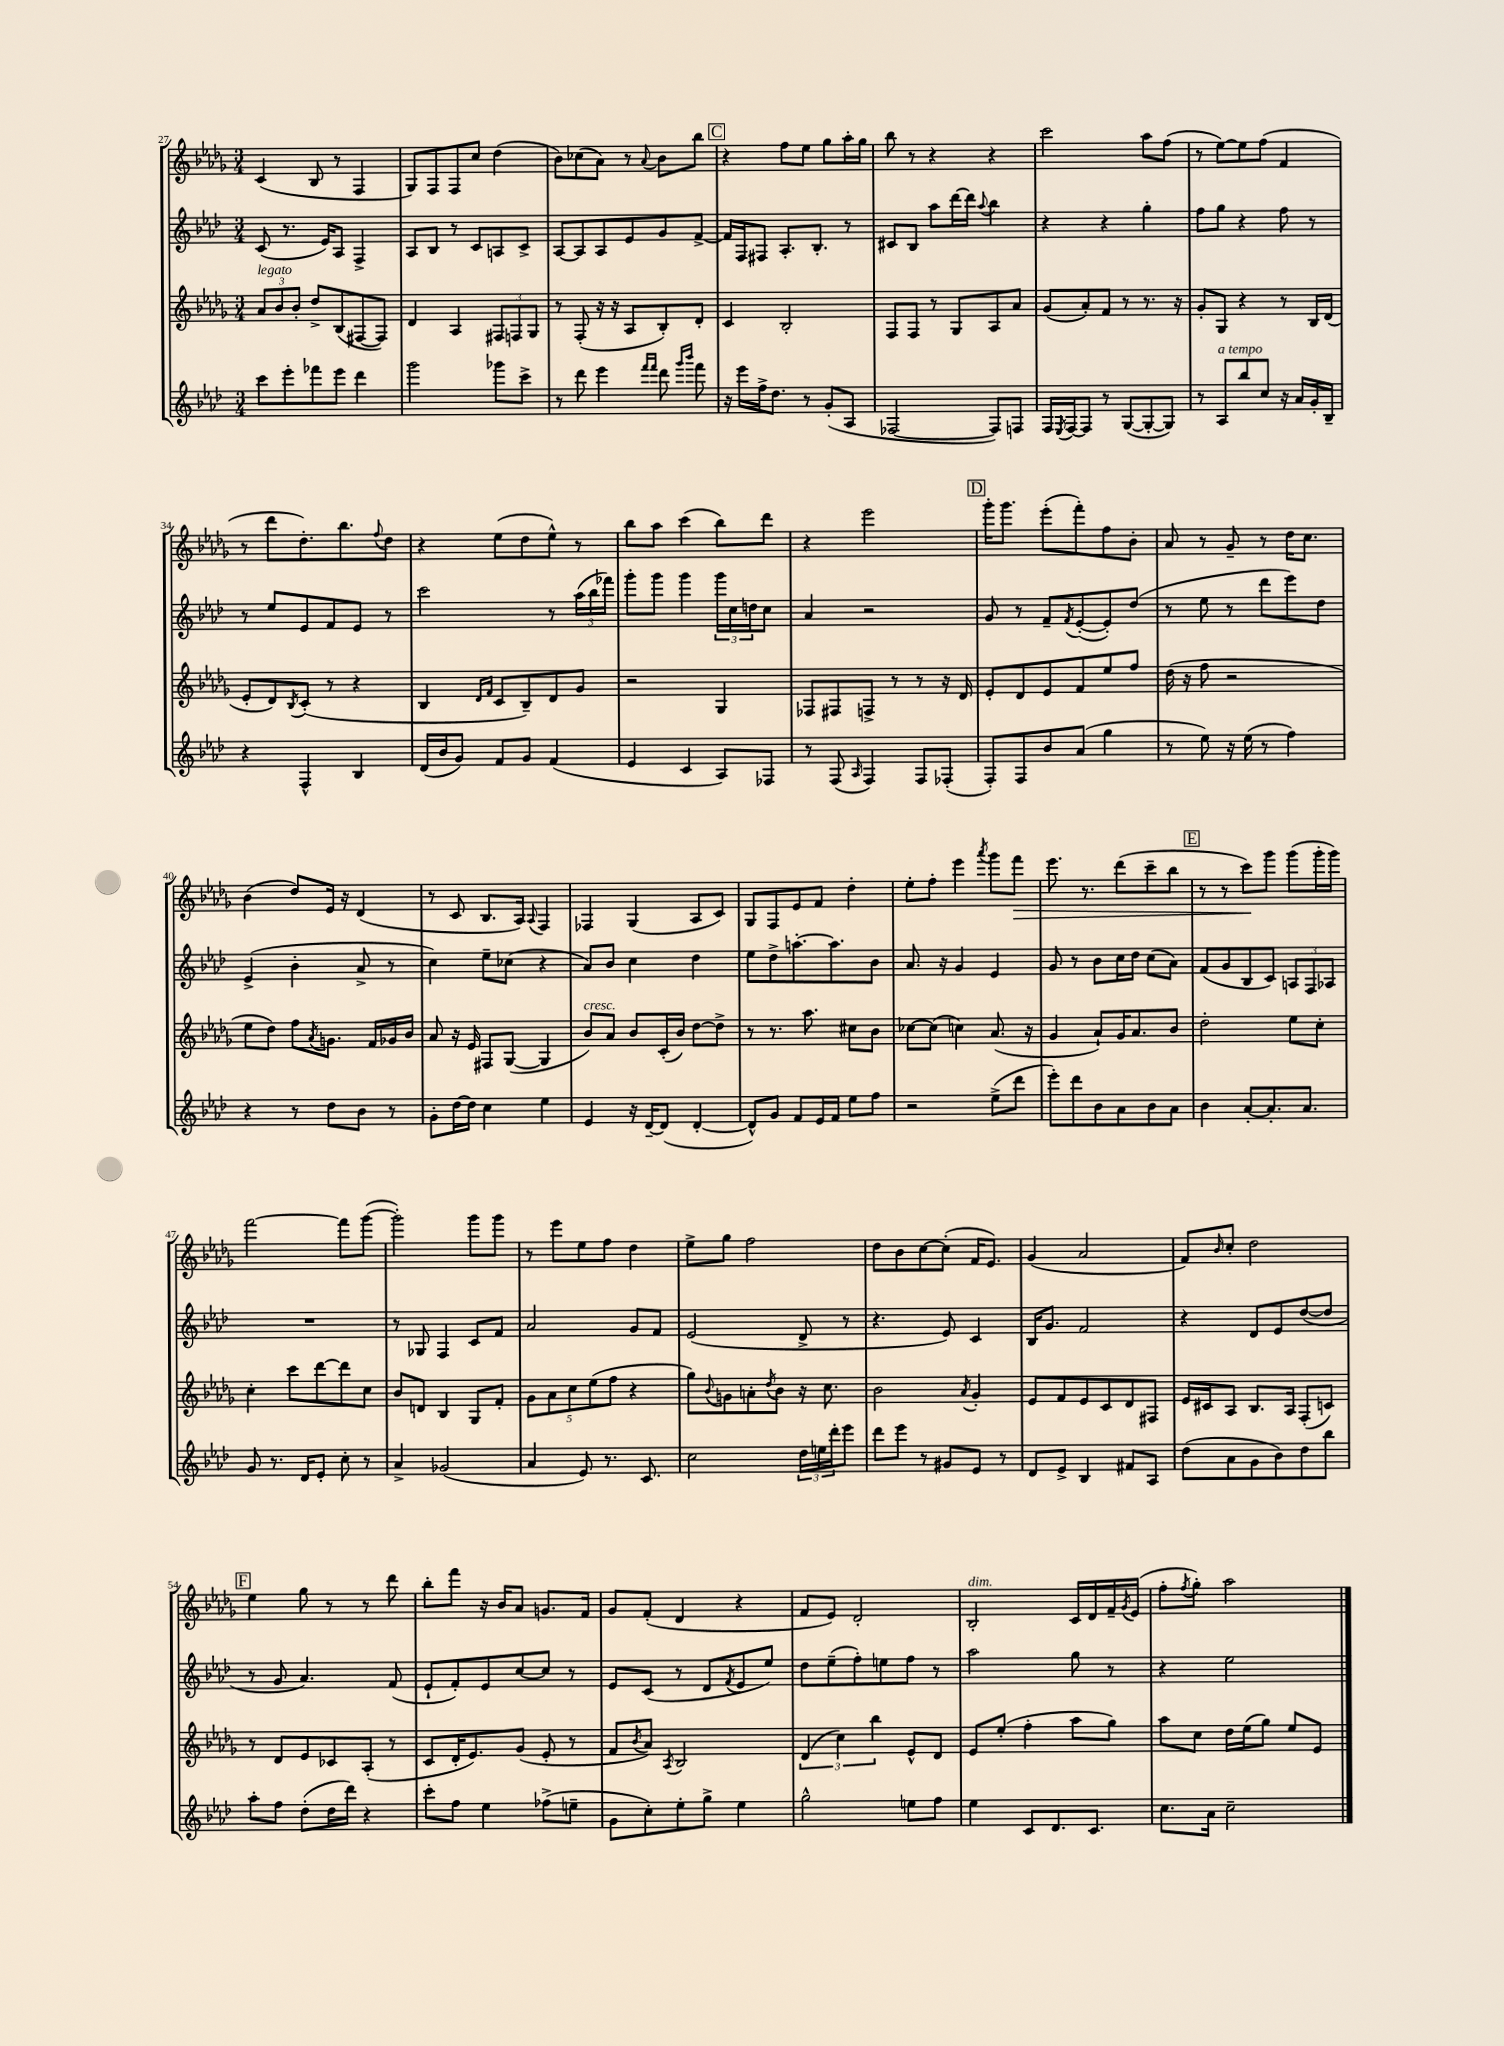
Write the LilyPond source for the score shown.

<<
\new StaffGroup <<
\new Staff = "s0" {
    \clef treble \key des \major \numericTimeSignature \time 3/4
    c'4( bes8 r8 f4 |
    ges8) f8 f8 c''8 des''4( |
    bes'8) ces''8( aes'8) r8 \appoggiatura { aes'8 } bes'8 bes''8 |
    \mark \markup { \box "C" } r4 f''8 ees''8 ges''8 aes''16-. ges''16 |
    bes''8 r8 r4 r4 |
    c'''2 aes''8 f''8( |
    r8 ees''8~) ees''8 f''8( f'4 |
    r8 des'''8 des''8.-.) bes''8. \appoggiatura { f''8 } des''8 |
    r4 ees''8( des''8 ees''8-^) r8 |
    bes''8 aes''8 c'''4( bes''8) des'''8 |
    r4 ees'''2 |
    \mark \markup { \box "D" } ges'''16-. ges'''8. ees'''8-.( f'''8-.) f''8 bes'8-. |
    aes'8 r8 ges'8-- r8 des''16 c''8. |
    bes'4( des''8) ees'16 r16 des'4( |
    r8 c'8 bes8. aes16) \appoggiatura { aes8 } f4 |
    fes4 ges4( aes8 c'8) |
    ges8 f8 ees'8 f'8 des''4-. |
    ees''8-. f''8-. ees'''4 \acciaccatura { aes'''8 } ges'''8 f'''8\> |
    ees'''8. r8. des'''8( c'''8-- bes''8 |
    \mark \markup { \box "E" } r8 r8 c'''8\!) ges'''8 ges'''8( ges'''16-. ges'''16) |
    f'''2~ f'''8 ges'''8~( |
    ges'''2-.) ges'''8 ges'''8 |
    r8 ees'''8 ees''8 f''8 des''4 |
    ees''8-> ges''8 f''2 |
    des''8 bes'8 c''8~ c''8-.( f'16 ees'8.) |
    ges'4( aes'2 |
    f'8) \grace { bes'16 } c''8-. des''2 |
    \mark \markup { \box "F" } ees''4 ges''8 r8 r8 des'''8 |
    bes''8-. f'''8 r16 bes'16 aes'8 g'8. f'16 |
    ges'8 f'8-.( des'4 r4 |
    f'8 ees'8) des'2-. |
    bes2-.^\markup { \italic "dim." } c'16 des'16 f'16-- \acciaccatura { ges'8 } ees'16( |
    f''8-. \acciaccatura { f''8 } ges''8-.) aes''2 \bar "|." |
}
\new Staff = "s1" {
    \clef treble \key aes \major \numericTimeSignature \time 3/4
    c'8( r8. ees'16) aes8 f4-> |
    aes8 bes8 r8 c'8 a8 c'8-> |
    aes8~ aes8 aes8 ees'8 g'8 f'8~-> |
    \mark \markup { \box "C" } f'16 f16 fis8 aes8.-. bes8.-. r8 |
    cis'8 bes8 aes''8 des'''16~ des'''16 \appoggiatura { aes''8 } bes''4 |
    r4 r4 g''4-. |
    f''8 g''8 r4 f''8 r8 |
    r8 ees''8 ees'8 f'8 ees'8 r8 |
    c'''2 r8 \tuplet 3/2 { aes''16( bes''16 fes'''16) } |
    g'''8-. g'''8 g'''4 \tuplet 3/2 { g'''16 c''16 d''16 } c''8 |
    aes'4 r2 |
    \mark \markup { \box "D" } g'8 r8 f'8-- \acciaccatura { f'8 } ees'8~-.( ees'8-.) des''8( |
    r8 ees''8 r8 des'''8 ees'''8) des''8 |
    ees'4->( bes'4-. aes'8-> r8 |
    c''4) ees''8-- ces''8( r4 |
    aes'8) bes'8 c''4 des''4 |
    ees''8 des''8-> a''8.~-. a''8. bes'8 |
    aes'8. r16 g'4 ees'4 |
    g'8 r8 bes'8 c''16 des''16 c''8( aes'8) |
    \mark \markup { \box "E" } f'8( g'8 bes8 c'8) \tuplet 3/2 { a8 f8 aes8 } |
    R2. |
    r8 ges8 f4 c'8 f'8 |
    aes'2 g'8 f'8 |
    ees'2( des'8-> r8 |
    r4. ees'8) c'4 |
    bes16 g'8. f'2 |
    r4 des'8 ees'8 des''8~( des''8 |
    \mark \markup { \box "F" } r8 g'8 aes'4.) f'8( |
    ees'8-! f'8-.) ees'8 c''8~ c''8 r8 |
    ees'8 c'8( r8 des'8 \acciaccatura { f'8 } ees'8 ees''8) |
    des''8 ees''8--( f''8-.) e''8 f''8 r8 |
    aes''2 g''8 r8 |
    r4 ees''2 \bar "|." |
}
\new Staff = "s2" {
    \clef treble \key des \major \numericTimeSignature \time 3/4
    \tuplet 3/2 { aes'8^\markup { \italic "legato" } bes'8 bes'8-. } des''8-> bes8( fis8~ fis8) |
    des'4 aes4 \tuplet 3/2 { fis8 f8 ges8 } |
    r8 f8-.( r16 r16 aes8 bes8-.) des'8-. |
    \mark \markup { \box "C" } c'4 bes2-. |
    f8 f8 r8 ges8 aes8 aes'8 |
    ges'8( aes'8-.) f'8 r8 r8. r16 |
    ges'8-. ges8 r4 r8 bes16 des'16( |
    ees'8-. des'8) \acciaccatura { bes8 } c'8-.( r8 r4 |
    bes4 \grace { des'16 f'16 } c'8 bes8--) des'8 ges'8 |
    r2 ges4 |
    fes8 fis8 f8-> r8 r8 r16 des'16 |
    \mark \markup { \box "D" } ees'8-. des'8 ees'8 f'8 ees''8 f''8 |
    des''16( r16 f''8 r2 |
    ees''8 des''8) f''8 \acciaccatura { aes'8 } g'8. f'16 ges'16 bes'16 |
    aes'8 r16 ees'16 fis8 ges8~( ges4 |
    bes'8^\markup { \italic "cresc." }) aes'8 bes'8 c'16-.( bes'16) des''8~ des''8-> |
    r8 r8. aes''8. cis''8 bes'8 |
    ces''8~ ces''8( c''4) aes'8.( r16 |
    ges'4 aes'8-!) ges'16 aes'8. bes'8 |
    \mark \markup { \box "E" } des''2-. ees''8 c''8-. |
    c''4-. c'''8 des'''8~ des'''8 c''8 |
    bes'8 d'8 bes4 ges8 f'8-. |
    \tuplet 5/4 { ges'8 aes'8 c''8 ees''8( f''8 } r4 |
    ges''8) \appoggiatura { bes'8 } g'8 a'8-. \acciaccatura { des''8 } bes'8 r16 c''8. |
    bes'2 \acciaccatura { aes'8 } ges'4-. |
    ees'8 f'8 ees'8 c'8 des'8 fis8 |
    ees'16 cis'16 aes8 bes8. aes16 f8-.( c'8) |
    \mark \markup { \box "F" } r8 des'8 ees'8 ces'8 aes8-.( r8 |
    c'8 des'16-. ees'8.) ges'8( ees'8-. r8 |
    f'8 \acciaccatura { bes'8 } aes'8) \acciaccatura { aes8 } bes2 |
    \tuplet 3/2 { des'4( c''4) bes''4 } ees'8-^ des'8 |
    ees'8 ees''8-.( f''4-. aes''8 ges''8) |
    aes''8 c''8 des''16 ees''16( ges''8) ees''8 ees'8 \bar "|." |
}
\new Staff = "s3" {
    \clef treble \key aes \major \numericTimeSignature \time 3/4
    c'''8 ees'''8-. fes'''8 ees'''8 des'''4 |
    g'''2 ges'''8 c'''8-> |
    r8 des'''8 ees'''4 \grace { f'''16 f'''16 } des'''8 \grace { g'''16 bes'''16 } f'''8 |
    \mark \markup { \box "C" } r16 ees'''16 f''16-> des''8. r8 g'8-.( aes8 |
    fes2~ fes8) f8 |
    f16 \acciaccatura { ees8 } f16~ f8 r8 g8~( g8~-. g8) |
    r8 aes8^\markup { \italic "a tempo" } bes''8 c''8 r16 aes'16 g'16-. bes16-- |
    r4 f4-^ bes4 |
    des'16( bes'16 g'8) f'8 g'8 f'4( |
    ees'4 c'4 aes8) fes8 |
    r8 f8( \grace { aes16 } f4) f8 fes8-.( |
    \mark \markup { \box "D" } f8-.) f8 bes'8 aes'8( g''4 |
    r8 ees''8) r16 ees''16( r8 f''4) |
    r4 r8 des''8 bes'8 r8 |
    g'8-. des''16~ des''16 c''4 ees''4 |
    ees'4 r16 des'16~-- des'8( des'4~-. |
    des'8-^) g'8 f'8 ees'16 f'16 ees''8 f''8 |
    r2 ees''8->( des'''8 |
    ees'''8-.) des'''8 bes'8 aes'8 bes'8 aes'8 |
    \mark \markup { \box "E" } bes'4 aes'8~-. aes'8.-. aes'8. |
    g'8 r8. des'16 ees'8-. c''8-. r8 |
    aes'4-> ges'2( |
    aes'4 ees'8) r8. c'8. |
    c''2 \tuplet 3/2 { des''16 e''16 des'''16-. } ees'''8 |
    des'''8 ees'''8 r8 gis'8 ees'8 r8 |
    des'8 ees'8-> bes4 fis'8 aes8 |
    des''8( aes'8 g'8 bes'8) des''8 bes''8 |
    \mark \markup { \box "F" } aes''8-. f''8 des''8-.( des''16 des'''16) r4 |
    c'''8-. f''8 ees''4 fes''8->( e''8-- |
    g'8 c''8-.) ees''8-. g''8-> ees''4 |
    g''2-^ e''8 f''8 |
    ees''4 c'8 des'8. c'8. |
    c''8. aes'16 c''2-- \bar "|." |
}
>>
>>
\layout { \context { \Score currentBarNumber = #27 } }
